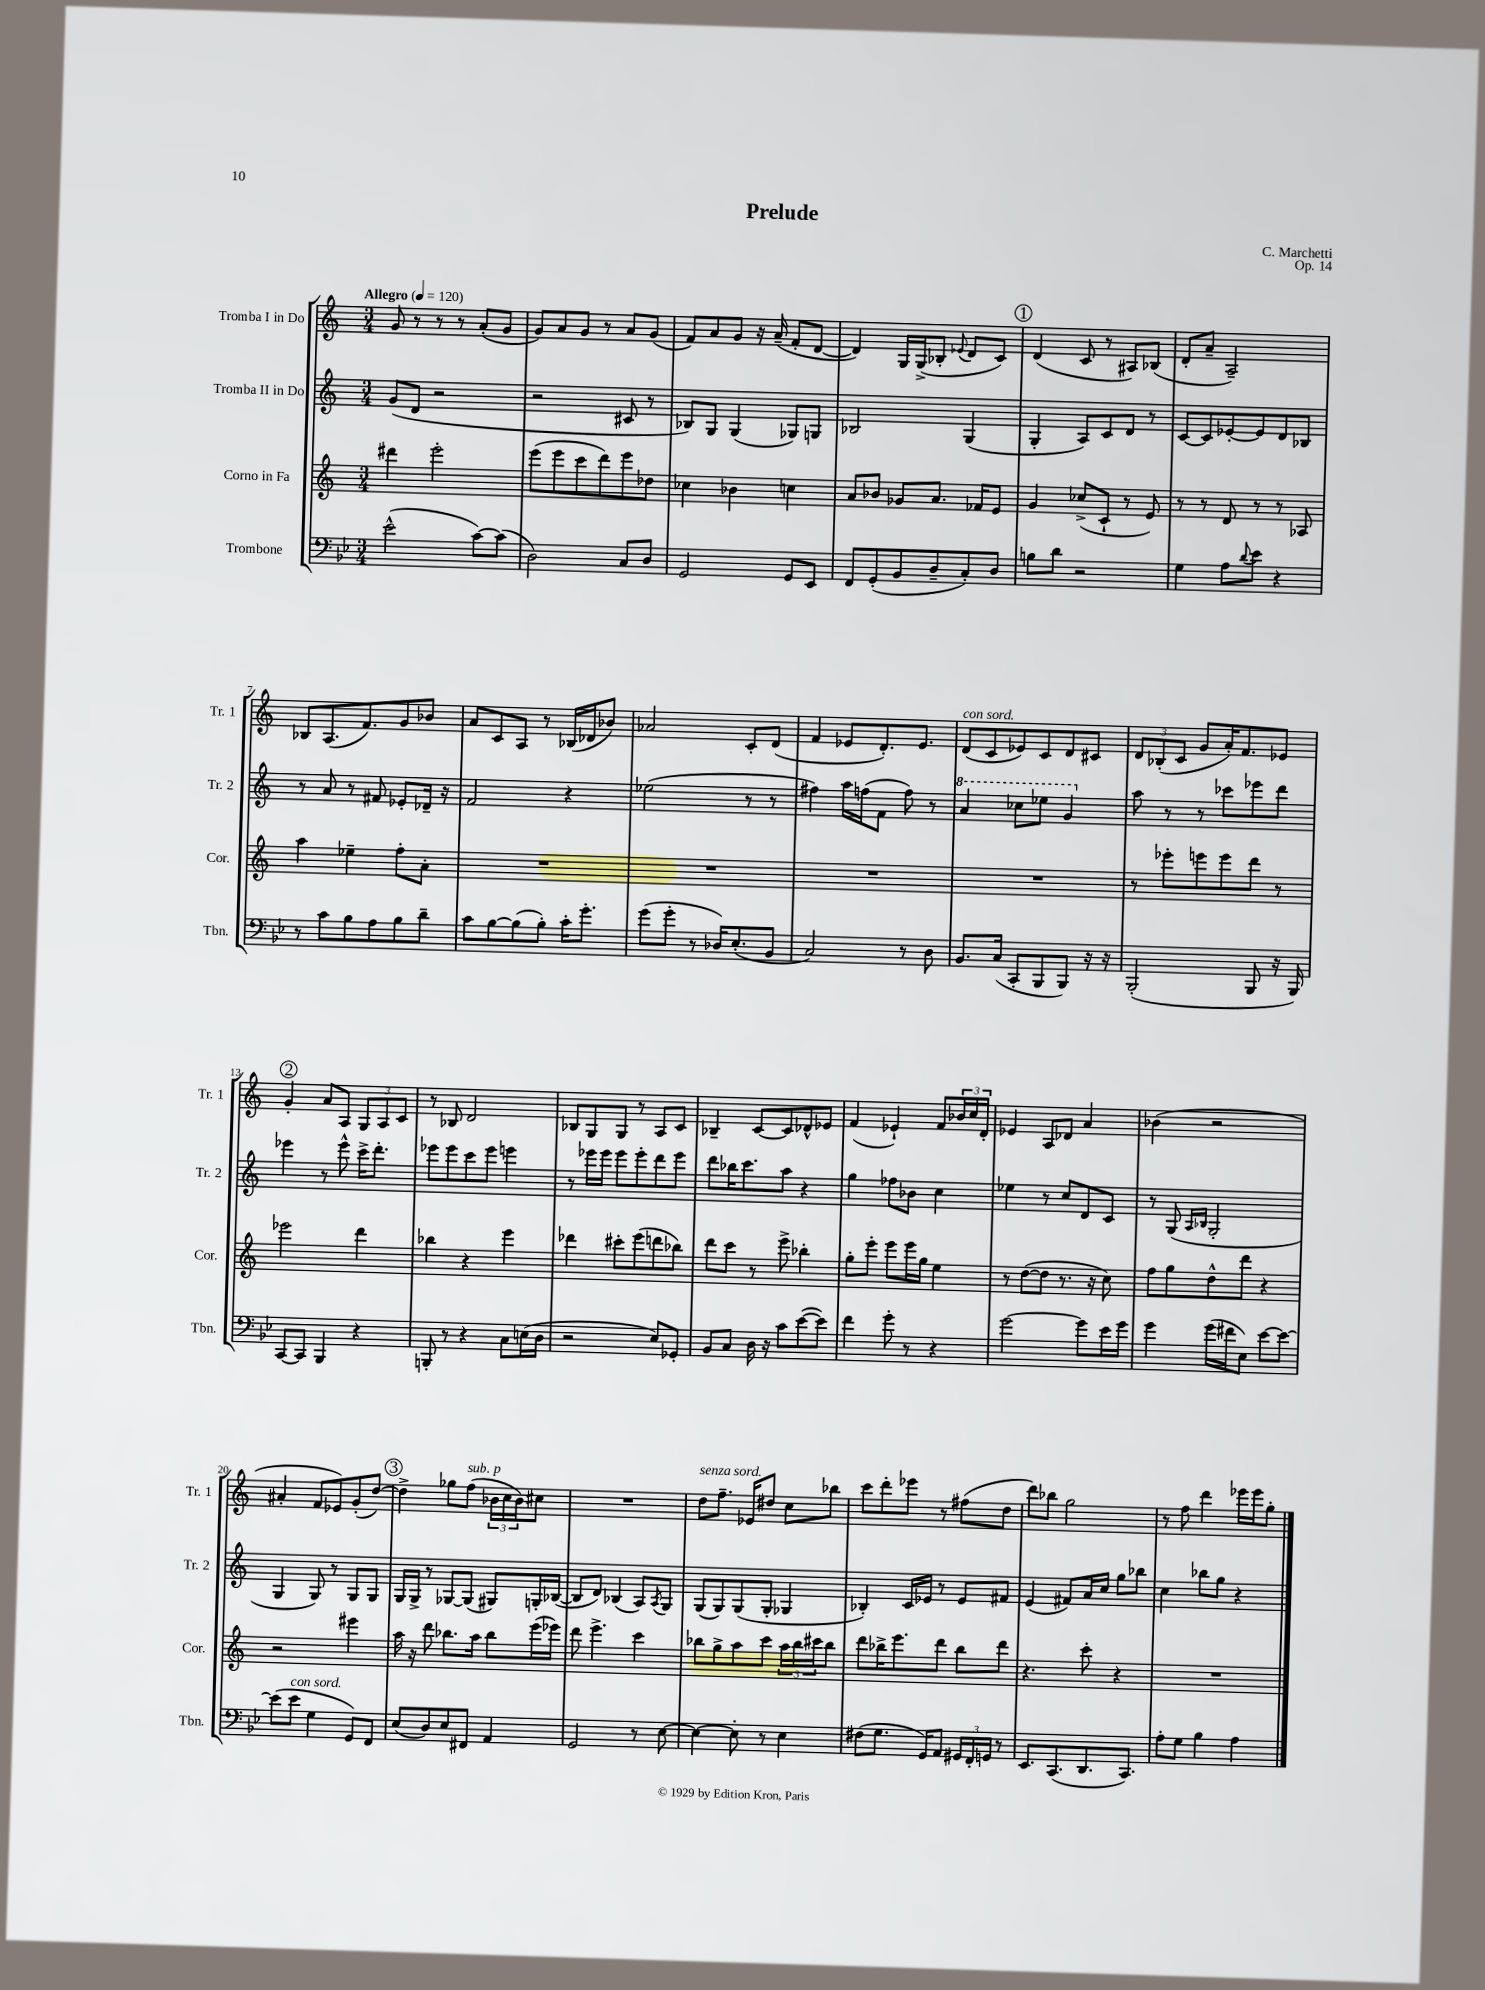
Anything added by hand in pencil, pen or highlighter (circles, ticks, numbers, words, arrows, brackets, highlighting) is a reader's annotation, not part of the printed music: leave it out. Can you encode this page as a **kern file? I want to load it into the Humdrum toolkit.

**kern	**kern	**kern	**kern
*staff4	*staff3	*staff2	*staff1
*clefF4	*clefG2	*clefG2	*clefG2
*k[b-e-]	*k[]	*k[]	*k[]
*M3/4	*M3/4	*M3/4	*M3/4
*MM120	*MM120	*MM120	*MM120
(2e-^^\	4ddd#\	(8g/L	8g/
.	.	8d/J	8r
.	2eee'\	2r	8r
.	.	.	8r
[8c\L)	.	.	(8a'/L
(8c\]J	.	.	8g/J
=	=	=	=
2D\)	(8eee\L	2r	8g/L)
.	8eee\	.	8a/
.	8ccc\	.	8g/J
.	8ddd\)	.	8r
8C/L	8eee\	8c#/	8a/L
8D/J	8dd-\J	8r	(8g/J
=	=	=	=
2GG/	4cc-\	8B-/L)	8f/L)
.	.	8G/J	8a/
.	4b-\	(4G/	8g/J
.	.	.	16r
.	.	.	(16a~/
8GG/L	4cc\	8G-/L)	8f'/L
8EE-/J	.	8G/J	[8d/J
=	=	=	=
8FF/L	8a/L	2B-/	4d/])
(8GG'/	8b-/J	.	.
8BB-/	8g-/L	.	16G/LL
.	.	.	(16G^/J
8D~/	8.a/J	.	8B-'/J
.	.	.	8qqe-/
8C'/)	.	(4G/	8d/L
.	16f-/LK	.	.
8D/J	8e/J	.	8c/J)
=	=	=	=
8B\L	4g/	4G'/	(4d/
8d\J	.	.	.
2r	(8cc-^/L	8A/L)	8c/
.	8c`/J	8c/	8r
.	8r	8d/J	8A#/L)
.	8e/)	8r	(8B-/J
=	=	=	=
4G\	8r	[8c/L	8d'/L
.	8r	8c/]	8a~/J
8A\L	8d/	[8e-'/	2A~/)
8qqd/	.	.	.
8e-\J	8r	8e-/]	.
4r	8r	8d/	.
.	8A-/	8B-/J	.
=	=	=	=
8r	4aa\	8r	8B-/L
8c\L	.	8a/	(8.A/
8B-\	4ee-~\	8r	.
.	.	.	8.f/)
8A\	.	8f#/	.
8B-\	8ff'\L	8e-'/L	8g/
8d~\J	8a'\J	16d-~/Jk	8b-/J
.	.	16r	.
=	=	=	=
8c\L	2.r	2f/	8a/L
[8B-\	.	.	8c/
(8B-\]	.	.	8A/J
8B-'\J)	.	.	8r
16c'\LK	.	4r	(16B-/LL
8.g'\J	.	.	16d-/J
.	.	.	8b-/J)
=	=	=	=
(8g\L	2.r	(2ee-\	2a-/
8g'\J	.	.	.
8r	.	.	.
16D-/LK)	.	.	.
(8.E-'/	.	.	.
.	.	8r	8c'/L
8BB-/J	.	8r	(8d/J
=	=	=	=
2C/)	2.r	4ff#\)	4f/
.	.	16aa\LL	8e-/L
.	.	(16ff\J	.
.	.	8f\J	8.d'/)
8r	.	8ff\)	.
.	.	.	8.e-/J
8D\	.	8r	.
=	=	=	=
8.BB-/L	2.r	4aa/	(8d/L
.	.	.	8c/
(16C/Jk	.	.	.
8CC'/L	.	8ccc-\L	8e-/)
8BBB-/	.	8eee-\J	8c/
8BBB-/J)	.	4gg/	8d/
16r	.	.	8c#/J
16r	.	.	.
=	=	=	=
(2BBB-'/	8r	8aa\	12d/L
.	.	.	(12B-'/
.	8eee-'\L	8r	.
.	.	.	12c/J
.	8eee\	8r	8g/L
.	8eee\	8ccc-\L	16a'/K)
.	.	.	8.f/
8BBB-/	8ddd\J	8eee-\	.
16r	8r	8ddd\J	8e-/J
16BBB-/)	.	.	.
=	=	=	=
[8CC/L	2eee-\	4eee-\	4g'/
8CC/]J	.	.	.
4BBB-/	.	8r	8a/L
.	.	8eee-^^\	8A/J
4r	4ddd\	16ccc^\LK	12G/L
.	.	8.ddd'\J	.
.	.	.	12A/
.	.	.	12c/J
=	=	=	=
8BBB'/	4bb-\	8eee-\L	8r
8r	.	8eee-\	8B-/
4r	4r	8ccc\	2d/
.	.	8eee-\J	.
8C\L	4eee\	4eee\	.
(16E\L	.	.	.
16D\JJ	.	.	.
=	=	=	=
2r	4ddd-\	8r	8B-/L
.	.	16eee-\LL	8G/
.	.	16eee-\JJ	.
.	8ccc#'\L	8eee-\L	8G/J
.	(8eee\	8eee-'\	8r
8E-/L)	8ddd\	8ddd\	8A/L
8GG-'/J	8bb-\J)	8eee-\J	8c/J
=	=	=	=
8BB-/L	8ddd\L	8ddd\L	4B-~/
8C/J	8ccc\J	16bb-\K	.
.	.	8.ccc\	.
16D\	8r	.	[8c/L
16r	.	.	.
8c\L	8eee^\	8aa\J	8c/]
([8e-\	4bb-'\	4r	8d-^^/
8e-\]J)	.	.	8e-/J
=	=	=	=
4f\	8gg'\L	4gg\	(4f/
.	8eee'\J	.	.
8g'\	8eee\L	8ff-\L	4e-`/)
8r	16eee\L	8b-\J	.
.	16gg\JJ	.	.
4r	4ee\	4cc\	8f/L
.	.	.	24b-/L
.	.	.	24cc/
.	.	.	24d'/JJ
=	=	=	=
[2g\	8r	4ee-\	4e-/
.	([8dd\L	.	.
.	8dd\]J	8r	8A/L
.	8.r	8cc/L	8d-/J
8g\]L	.	8d/	4a/
.	16r	.	.
16e-\L	8cc\)	8c/J	.
16g\JJ	.	.	.
=	=	=	=
4g\	8ff\L	8r	(4b-\
.	8gg\	(8G/	.
.	.	16qqA/LL	.
.	.	16qqB-/JJ	.
(16g\LL	8dd^^\	2G'/	2r
16f#\J	.	.	.
8E-\J)	8ddd\J	.	.
[8e-\L	4r	.	.
8e-\_J	.	.	.
=	=	=	=
(8e-\]L	2r	4G/	4a#'/
8e-\J	.	.	.
4G\	.	8G/)	8f/L
.	.	8r	8e-/)
8GG/L)	4eee#\	8G/L	(8g'/
8FF/J	.	8G/J	[8dd/J)
=	=	=	=
(8E-/L	16aa\	16G/LL	4dd^\]
.	16r	16G^/JJ	.
8D/)	8ddd\	8r	.
8E-/	8.bb-\L	[8G-/L	8gg-\L
8FF#/J	.	(8G-/]J	(8ff\J
.	16aa\Jk	.	.
4AA/	8bb-\L	8G#/L)	24b-\LL
.	.	.	24cc\
.	.	.	24b-\J)
.	(16eee\L	16G'/L	8cc#\J
.	16eee-\JJ)	([16B-/JJ	.
=	=	=	=
2GG/	8ddd\	8B-/]L	2.r
.	4.eee^\	8d/J)	.
.	.	(4B-/	.
8r	4ccc\	8A/L)	.
.	.	8qA/	.
[8E-\	.	8G/J	.
=	=	=	=
4E-\_	8bb-\L	(8G/L	8dd\L
.	8gg^\	8G/)	8.ff~\J
8E-'\]	8aa\	(8G/	.
.	.	.	16e-/LK
8r	8ccc\J	8G'/J	8dd#/J
4E-\	24aa\LL	4G-/	8cc\L
.	24bb-\	.	.
.	24ccc#\J	.	.
.	8bb-\J	.	8bb-\J
=	=	=	=
(8F#\L	8ddd\L	4B-'/)	8ccc\L
8.G\J	16bb-^\K	.	8ddd'\
.	8.eee\	.	.
.	.	16c/LL	8eee-\J
16GG/LK)	.	16e-/JJ	.
8AA/J	8ddd\J	8r	8r
24GG#/LL	8bb-\L	8e-/L	(8ff#\L
24FF'/	.	.	.
24GG/JJ	.	.	.
8r	8ddd\J	8f#/J	8dd\J
=	=	=	=
8.EE-/L	4.r	(4e/	8ddd\L)
.	.	.	8bb-\J
(8.CC/	.	.	.
.	.	8f#/L)	2gg\
8.DD/	8ccc'\	16a/L	.
.	.	16cc/JJ	.
.	4r	8gg\L	.
8.CC/J)	.	.	.
.	.	8bb-\J	.
=	=	=	=
8A'\L	2.r	4cc\	8r
8G\J	.	.	8ff\
4B-\	.	8bb-\L	4ddd\
.	.	8gg\J	.
4A\	.	4r	16eee-\LL
.	.	.	16eee-\J
.	.	.	8gg'\J
==	==	==	==
*-	*-	*-	*-
